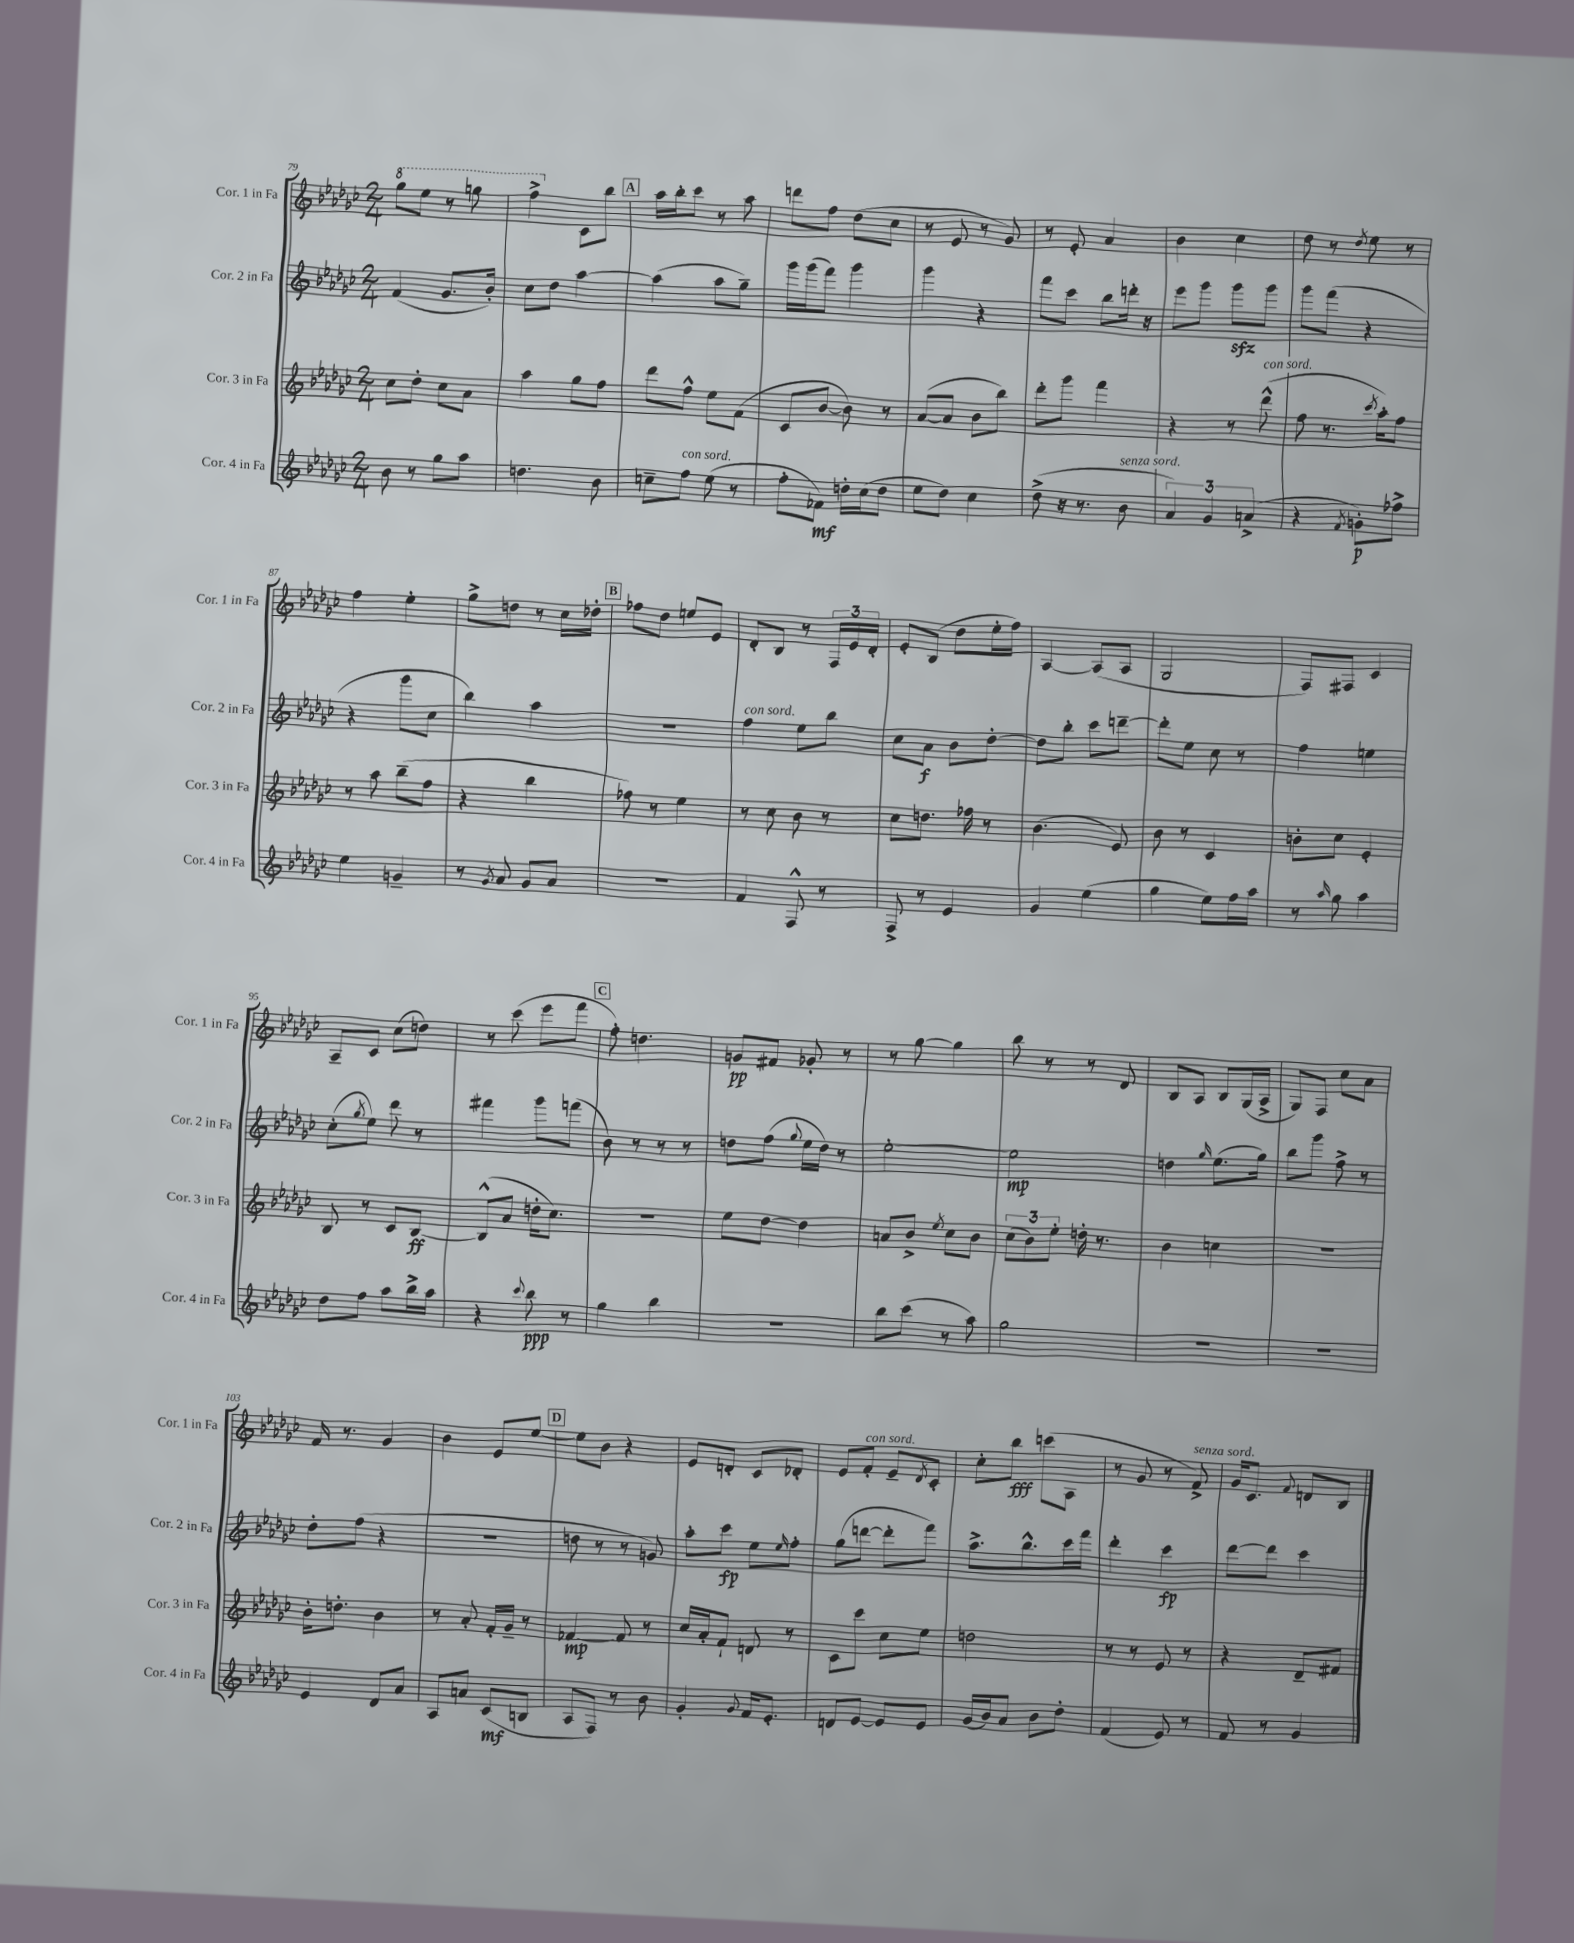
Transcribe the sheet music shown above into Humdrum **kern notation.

**kern	**kern	**kern	**kern
*staff4	*staff3	*staff2	*staff1
*clefG2	*clefG2	*clefG2	*clefG2
*k[b-e-a-d-g-c-]	*k[b-e-a-d-g-c-]	*k[b-e-a-d-g-c-]	*k[b-e-a-d-g-c-]
*M2/4	*M2/4	*M2/4	*M2/4
8b-	8cc-	(4f	8ggg-
8r	8dd-'	.	8eee-
8gg-	8cc-	8.g-	8r
8aa-	8a-	.	8ggg
.	.	16b-')	.
=	=	=	=
4.dd	4aa-	8cc-	4fff^
.	.	8dd-	.
.	8gg-	[4aa-	8c-
8b-	8ff	.	8bb-
=	=	=	=
8cc~	8ddd-	(4aa-]	16aa-
.	.	.	16bb-'
8ff	8ff^^	.	8ccc-
(8ee-	8ee-	8aa-	8r
8r	(8f	8gg-~)	8aa-
=	=	=	=
8ff'	8c-	16ggg-	8ddd
.	.	(16ggg-	.
8f-)	[8b-	8fff)	8ff
16dd'	8b-])	4ggg-	(8dd-
(16cc-	.	.	.
8dd	8r	.	8cc-
=	=	=	=
8ee-	([8a-	4ggg-	8r
8dd-)	8a-]	.	8e-
4cc-	8b-	4r	8r
.	8bb-)	.	8g-)
=	=	=	=
(8dd-^	8ddd-'	8fff	8r
16r	8ggg-	8ccc-	8e-'
8.r	.	.	.
.	4fff	8bb-	4a-
8b-	.	16ddd'	.
.	.	16r	.
=	=	=	=
6a-)	4r	8eee-	4b-
.	.	8ggg-	.
6g-	.	.	.
.	8r	8ggg-	4cc-
(6a^	.	.	.
.	(8ddd-^^	8ggg-	.
=	=	=	=
4r	8ff	8ggg-	8dd-
.	8.r	(8fff	8r
8qf	.	.	8qdd-
8g')	.	4r	8ee-
.	8qccc-	.	.
.	16aa-')	.	.
8ff-^	8ff	.	8r
=	=	=	=
4ee-	8r	4r	4ff
.	8aa-	.	.
4g~	(8bb-~	8ggg-	4ee-'
.	8ff	8cc-	.
=	=	=	=
8r	4r	4bb-)	8gg-^
8qg-	.	.	.
8a-	.	.	8dd
8g-	4bb-	4aa-	8r
8a-	.	.	16cc-
.	.	.	16dd-'
=	=	=	=
2r	8ff-)	2r	8ff-
.	8r	.	8dd-
.	4ee-	.	8ee
.	.	.	8e-
=	=	=	=
4f	8r	4ff	8d-'
.	8cc-	.	8B-
8F^^	8b-	8ee-	8r
8r	8r	8bb-	24F
.	.	.	24e-
.	.	.	24d-'
=	=	=	=
8F^	8cc-	8cc-	8e-'
8r	8.dd	8a-	(8B-
4e-	.	8b-	8dd-
.	16ff-	.	.
.	8r	[8dd-'	16ee-'
.	.	.	16ff)
=	=	=	=
4g-	(4.b-	8dd-]	[4A-
.	.	8bb-'	.
(4ee-	.	8ccc-	(8A-]
.	8e-)	[8ddd~	8A-
=	=	=	=
4gg-	8b-	8ddd']	2G-
.	8r	8ee-	.
8ee-)	4c-	8cc-	.
16ff	.	8r	.
16aa-	.	.	.
=	=	=	=
8r	8b'	4ff	8F)
16qqaa-	.	.	.
8gg-	8cc-	.	8F#
4aa-	4e-'	4ee	4c-
=	=	=	=
8dd-	8B-	(8cc-'	8A-~
.	.	8qgg-	.
8ff	8r	8ee-)	8c-
8aa-	8c-	8ddd-	(8cc-
16bb-^	[8B-	8r	8dd)
16aa-	.	.	.
=	=	=	=
4r	(8B-^^]	4fff#	8r
.	8a-	.	(8ccc-
8qqccc-	.	.	.
8bb-	16dd'	8ggg-	8eee-
.	8.cc-)	.	.
8r	.	(8fff	8fff
=	=	=	=
4gg-	2r	8b-)	8ff')
.	.	8r	4.dd
4bb-	.	8r	.
.	.	8r	.
=	=	=	=
2r	8ee-	8dd	8g
.	[8dd-	(8ff	8f#
.	.	8qqgg-	.
.	4dd-]	16ee-	8g-'
.	.	16dd)	.
.	.	8r	8r
=	=	=	=
8bb-	8a	[2ee-'	8r
(8ccc-	8b-^	.	[8gg-
.	8qee-	.	.
8r	8cc-	.	4gg-]
8aa-)	8b-	.	.
=	=	=	=
2gg-	(12cc-	2ee-]	8bb-
.	12b-)	.	.
.	.	.	8r
.	12ee-'	.	.
.	16dd'	.	8r
.	8.r	.	.
.	.	.	8d-
=	=	=	=
2r	4b-	4dd	8B-
.	.	.	8A-
.	.	16qqgg-	.
.	4cc	(8.ee-	8B-
.	.	.	(16G-
.	.	16gg-)	16A-^
=	=	=	=
2r	2r	8bb-	8G-)
.	.	8ggg-	8F
.	.	8ff^	8cc-
.	.	8r	8a-
=	=	=	=
4e-	16b-'	8dd-'	16f
.	8.dd'	.	8.r
.	.	(8ff	.
8d-	4b-	4r	4g-
8a-	.	.	.
=	=	=	=
8A-	8r	2r	4b-
8a	8a-'	.	.
(8c-	16f'	.	8e-
.	16g-~	.	.
8B	8r	.	[8ee-
=	=	=	=
8A-	[4f-	8dd	8ee-]
8F)	.	8r	8b-
8r	8f-]	8r	4r
8b-	8r	8g)	.
=	=	=	=
4g-'	16cc-	8aa-'	8e-
.	16a-'	.	.
.	8f`	8ccc-	8d'
8qqg-	.	.	.
16f	8d	8ee-	8c-
8.e-'	.	.	.
.	.	16qqee-	.
.	8r	8ff'	8d-'
=	=	=	=
8d	8c-	(8gg-	8e-
[8e-	8ccc-	[8ddd	8f'
8e-]	8cc-	8ddd']	8e-~
.	.	.	8qd-
8e-	8ee-	8fff)	8c-'
=	=	=	=
(16g-	2dd	8.aa-^	8cc-'
16b-)	.	.	.
8a-	.	.	8bb-
.	.	8.bb-^^	.
8b-	.	.	(8ccc
8dd-'	.	16ccc-	8A-
.	.	16fff	.
=	=	=	=
(4f	8r	4ddd-'	8r
.	8r	.	8g-
8e-)	8e-	4ccc-	8r
8r	8r	.	8f^)
=	=	=	=
8f	4r	[8ddd-	16g-
.	.	.	8.c-
8r	.	8ddd-]	.
.	.	.	8qqf
4g-	8d-~	4ccc-	8d
.	8f#	.	8B-
==	==	==	==
*-	*-	*-	*-
